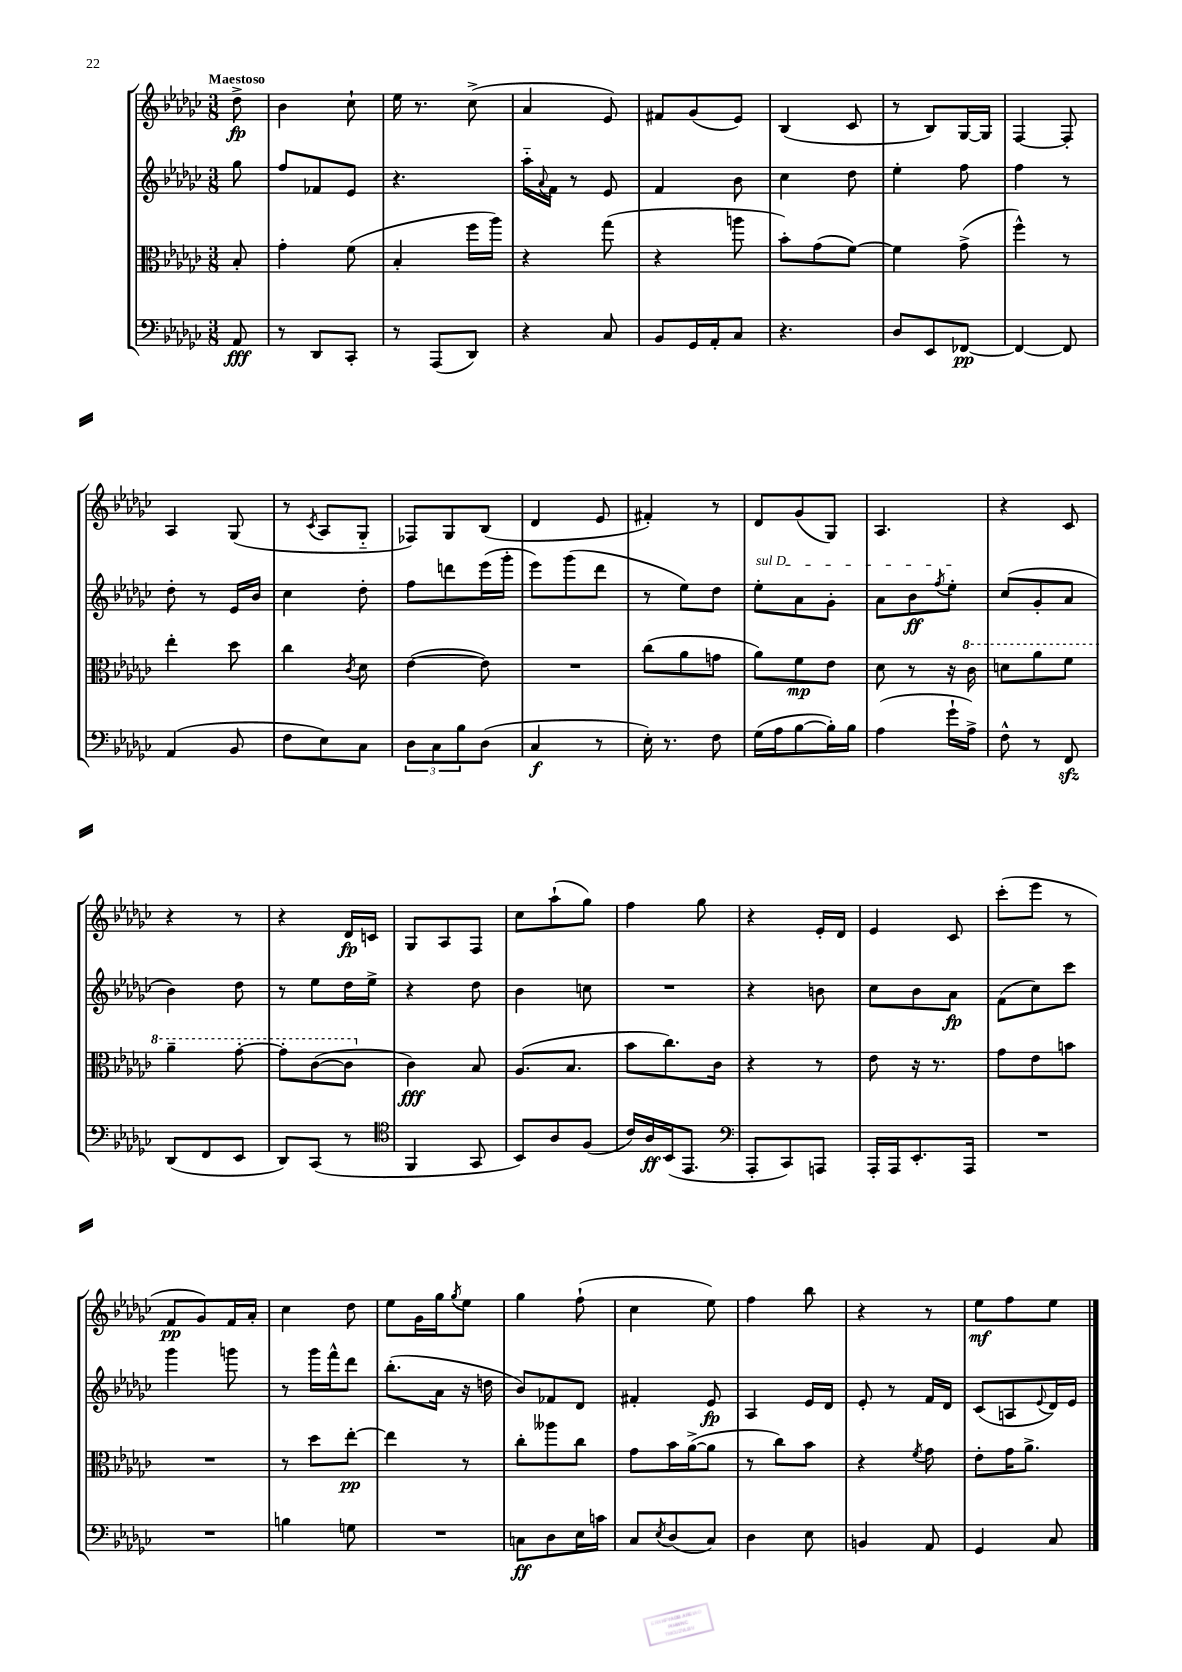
<<
\new StaffGroup <<
\new Staff = "s0" {
    \clef treble \key ges \major \numericTimeSignature \time 3/8 \partial 8 \tempo "Maestoso"
    des''8->\fp |
    bes'4 ces''8-! |
    ees''16 r8. ces''8->( |
    aes'4 ees'8) |
    fis'8 ges'8( ees'8) |
    bes4( ces'8 |
    r8 bes8) ges16~ ges16 |
    f4~ f8-. |
    aes4 ges8( |
    r8 \acciaccatura { ces'8 } aes8 ges8-_ |
    fes8) ges8 bes8( |
    des'4 ees'8 |
    fis'4-.) r8 |
    des'8 ges'8( ges8) |
    aes4. |
    r4 ces'8 |
    r4 r8 |
    r4 des'16\fp c'16 |
    ges8 aes8 f8 |
    ces''8 aes''8-!( ges''8) |
    f''4 ges''8 |
    r4 ees'16-. des'16 |
    ees'4 ces'8 |
    ces'''8-.( ees'''8 r8 |
    f'8\pp ges'8) f'16 aes'16-. |
    ces''4 des''8 |
    ees''8 ges'16 ges''16 \acciaccatura { ges''8 } ees''8 |
    ges''4 f''8-!( |
    ces''4 ees''8) |
    f''4 bes''8 |
    r4 r8 |
    ees''8\mf f''8 ees''8 \bar "|." |
}
\new Staff = "s1" {
    \clef treble \key ges \major \numericTimeSignature \time 3/8 \partial 8
    ges''8 |
    f''8 fes'8 ees'8 |
    r4. |
    aes''16-_ \appoggiatura { aes'8 } f'16 r8 ees'8 |
    f'4 bes'8 |
    ces''4 des''8 |
    ees''4-. f''8 |
    f''4 r8 |
    des''8-. r8 ees'16 bes'16 |
    ces''4 des''8-. |
    f''8 d'''8 ees'''16( ges'''16-. |
    ees'''8) ges'''8( des'''8 |
    r8 ees''8) des''8 |
    \once \override TextSpanner.bound-details.left.text = \markup { \italic "sul D" } ees''8-.\startTextSpan aes'8 ges'8-. |
    aes'8 bes'8\ff \acciaccatura { f''8 } ees''8-.\stopTextSpan |
    ces''8( ges'8-. aes'8 |
    bes'4) des''8 |
    r8 ees''8 des''16 ees''16-> |
    r4 des''8 |
    bes'4 c''8 |
    R4. |
    r4 b'8 |
    ces''8 bes'8 aes'8\fp |
    f'8( ces''8) ces'''8 |
    ges'''4 g'''8 |
    r8 ges'''16 f'''16-^ des'''8 |
    bes''8.-.( aes'16 r16 d''16 |
    bes'8) fes'8 des'8 |
    fis'4-. ees'8\fp |
    aes4 ees'16 des'16 |
    ees'8-. r8 f'16 des'16 |
    ces'8( a8 \appoggiatura { ees'8 } des'16) ees'16 \bar "|." |
}
\new Staff = "s2" {
    \clef alto \key ges \major \numericTimeSignature \time 3/8 \partial 8
    bes8-. |
    ges'4-. f'8( |
    bes4-. f''16 aes''16) |
    r4 ges''8( |
    r4 a''8 |
    bes'8-.) ges'8( f'8~) |
    f'4 ges'8->( |
    f''4-^) r8 |
    ees''4-. des''8 |
    ces''4 \acciaccatura { ces'8 } des'8 |
    ees'4~( ees'8) |
    R4. |
    ces''8( aes'8 g'8 |
    aes'8) f'8\mp ees'8 |
    des'8 r8 r16 \ottava #1 ces''16 |
    d''8 aes''8 f''8 |
    aes''4-- ges''8~-. |
    ges''8-. ces''8~( ces''8 \ottava #0 |
    ces'4\fff) bes8 |
    aes8.( bes8. |
    bes'8 ces''8.) ces'16 |
    r4 r8 |
    ees'8 r16 r8. |
    ges'8 ees'8 b'8 |
    R4. |
    r8 des''8 ees''8~-.\pp |
    ees''4 r8 |
    ces''8-. aeses''8 ces''8 |
    ges'8 bes'16 aes'16~->( aes'8 |
    r8 ces''8) bes'8 |
    r4 \acciaccatura { f'8 } ges'8 |
    ees'8-. ges'16 aes'8.-> \bar "|." |
}
\new Staff = "s3" {
    \clef bass \key ges \major \numericTimeSignature \time 3/8 \partial 8
    aes,8\fff |
    r8 des,8 ces,8-. |
    r8 aes,,8( des,8) |
    r4 ces8 |
    bes,8 ges,16 aes,16-. ces8 |
    r4. |
    des8 ees,8 fes,8~\pp |
    fes,4~ fes,8 |
    aes,4( bes,8 |
    f8 ees8) ces8 |
    \tuplet 3/2 { des8 ces8 bes8 } des8( |
    ces4\f r8 |
    ees16-.) r8. f8 |
    ges16( aes16 bes8~ bes16-.) bes16 |
    aes4( ges'16-! aes16->) |
    f8-^ r8 f,8\sfz |
    des,8( f,8 ees,8 |
    des,8) ces,8( r8 |
    \clef tenor f,4 ges,8 |
    bes,8) aes8 f8( |
    ces'16) aes16\ff bes,16( ees,8. |
    \clef bass aes,,8-. ces,8) a,,8 |
    aes,,16-. aes,,16 ees,8.-. aes,,16 |
    R4. |
    R4. |
    b4 g8 |
    R4. |
    c8\ff des8 ees16 c'16 |
    ces8 \acciaccatura { ees8 } des8( ces8) |
    des4 ees8 |
    b,4 aes,8 |
    ges,4 ces8 \bar "|." |
}
>>
>>
\layout { \context { \Score \remove "Bar_number_engraver" } }
